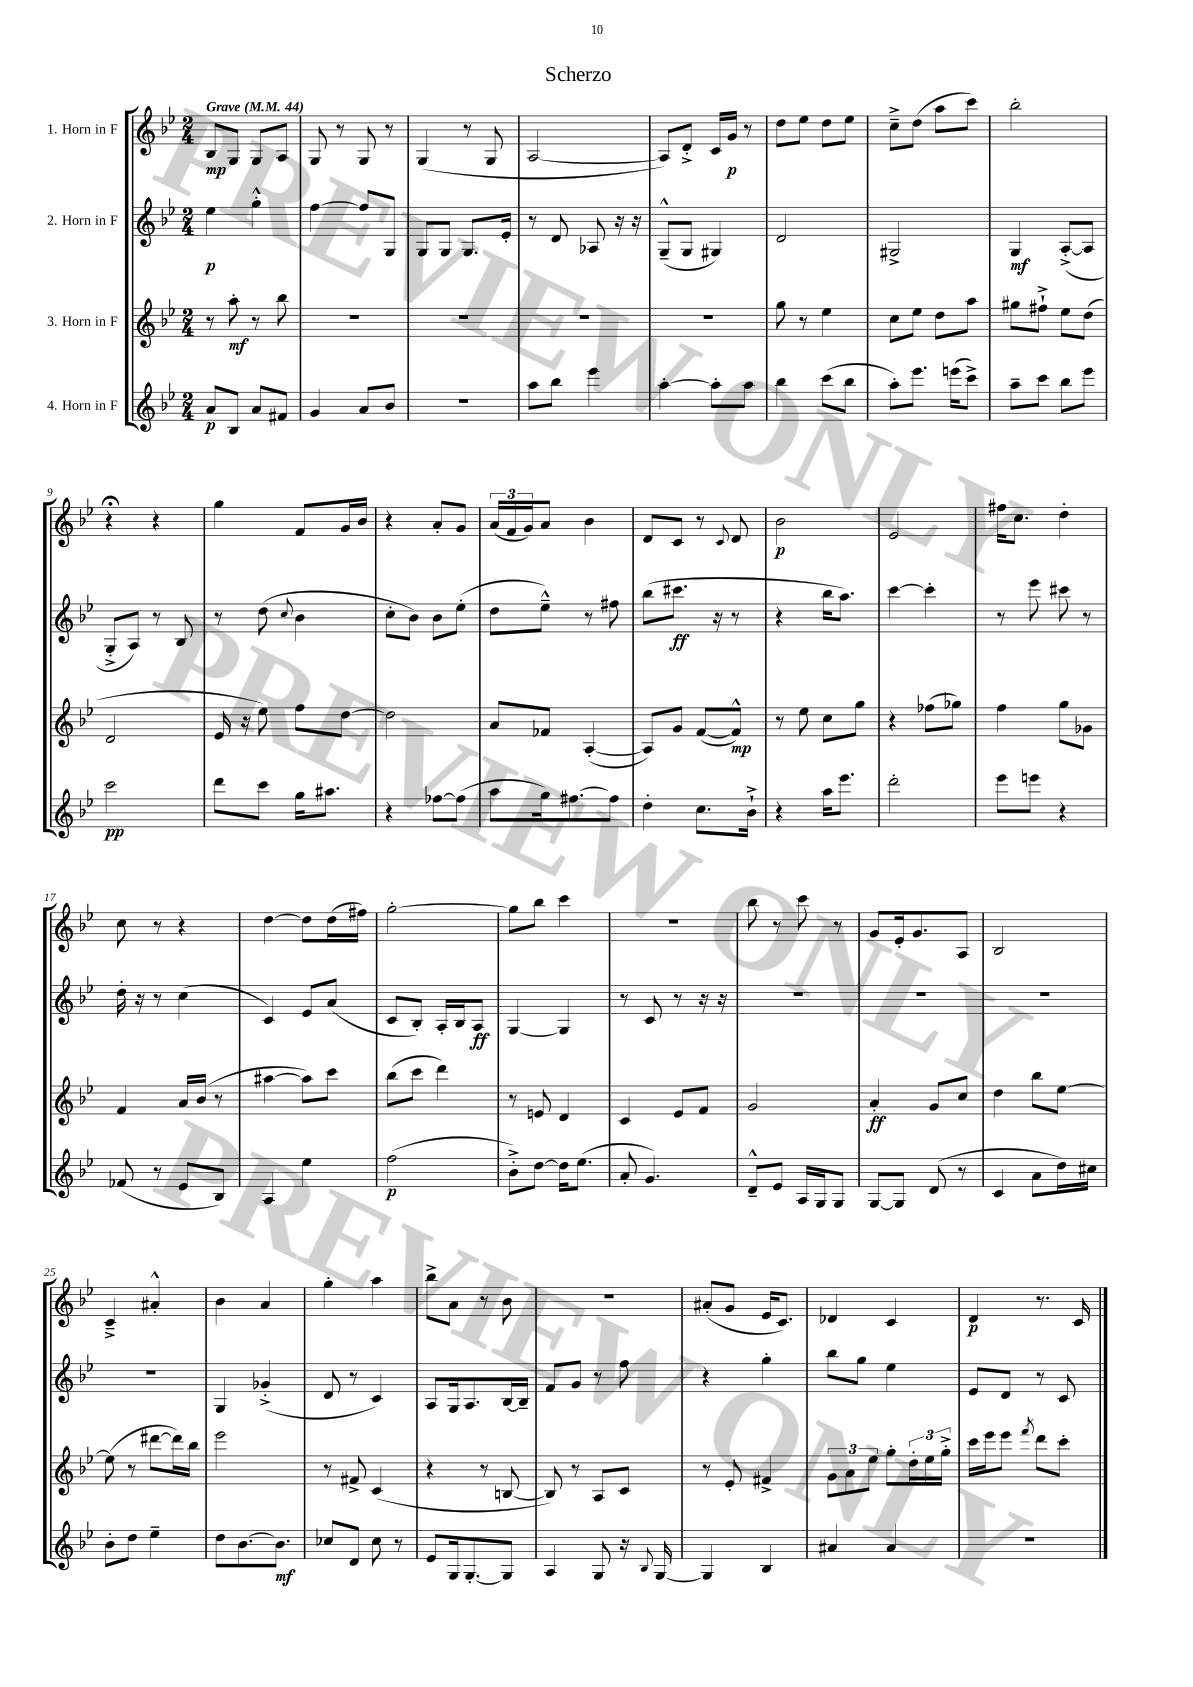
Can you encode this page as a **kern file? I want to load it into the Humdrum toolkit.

**kern	**dynam	**kern	**dynam	**kern	**dynam	**kern	**dynam
*part4	*part4	*part3	*part3	*part2	*part2	*part1	*part1
*staff4	*staff4	*staff3	*staff3	*staff2	*staff2	*staff1	*staff1
*I"4. Horn in F	*	*I"3. Horn in F	*	*I"2. Horn in F	*	*I"1. Horn in F	*
*clefG2	*	*clefG2	*	*clefG2	*	*clefG2	*
*k[b-e-]	*	*k[b-e-]	*	*k[b-e-]	*	*k[b-e-]	*
*M2/4	*	*M2/4	*	*M2/4	*	*M2/4	*
*MM44	*	*MM44	*	*MM44	*	*MM44	*
=1	=1	=1	=1	=1	=1	=1	=1
!	!	!	!	!	!	!LO:TX:a:B:t=Grave	!
8a/L	p	8r	.	4ee-\	p	8B-/L	mp
8B-/J	.	8aa'\	mf	.	.	8G/J	.
8a/L	.	8r	.	4gg'^^\	.	8G/L	.
8f#X/J	.	8bb-\	.	.	.	8A/J	.
=2	=2	=2	=2	=2	=2	=2	=2
4g/	.	2r	.	[4ff\	.	8G/	.
.	.	.	.	.	.	8r	.
8a/L	.	.	.	8ff/L]	.	8G/	.
8b-/J	.	.	.	8G/J	.	8r	.
=3	=3	=3	=3	=3	=3	=3	=3
2r	.	2r	.	8G/L	.	(4G/	.
.	.	.	.	8G/J	.	.	.
.	.	.	.	8.G/L	.	8r	.
.	.	.	.	.	.	8G/	.
.	.	.	.	16e-'/Jk	.	.	.
=4	=4	=4	=4	=4	=4	=4	=4
8aa\L	.	2r	.	8r	.	[2A/	.
8bb-\J	.	.	.	8d/	.	.	.
4eee-\	.	.	.	8A-X/	.	.	.
.	.	.	.	16r	.	.	.
.	.	.	.	16r	.	.	.
=5	=5	=5	=5	=5	=5	=5	=5
[4aa'\	.	2r	.	(8G~^^/L	.	8A/L])	.
.	.	.	.	8G/J	.	8d'^/J	.
8aa'\L]	.	.	.	4G#X/)	.	16c/LL	.
.	.	.	.	.	.	16g/JJ	p
8aa\J	.	.	.	.	.	8r	.
=6	=6	=6	=6	=6	=6	=6	=6
4bb-\	.	8gg\	.	2d/	.	8dd\L	.
.	.	8r	.	.	.	8ee-\J	.
(8ccc\L	.	4ee-\	.	.	.	8dd\L	.
8bb-\J	.	.	.	.	.	8ee-\J	.
=7	=7	=7	=7	=7	=7	=7	=7
8aa'\L)	.	8cc\L	.	2G#X^/	.	8cc~^\L	.
8.eee-\J	.	8ee-\J	.	.	.	(8dd\J	.
.	.	8dd\L	.	.	.	8aa\L	.
(16eeen\KL	.	.	.	.	.	.	.
8ccc^\J)	.	8aa\J	.	.	.	8ccc\J)	.
=8	=8	=8	=8	=8	=8	=8	=8
8aa~\L	.	8gg#X\L	.	4G/	mf	2bb-'\	.
8ccc\J	.	8ff#X`^\J	.	.	.	.	.
8bb-\L	.	8ee-\L	.	([8A'^/L	.	.	.
8eee-\J	.	(8dd\J	.	8A/J]	.	.	.
!!LO:LB:g=z
=9	=9	=9	=9	=9	=9	=9	=9
2ccc\	pp	2d/	.	8G'^/L	.	4r;<	.
.	.	.	.	8A/J)	.	.	.
.	.	.	.	8r	.	4r	.
.	.	.	.	8B-/	.	.	.
=10	=10	=10	=10	=10	=10	=10	=10
8ddd\L	.	16e-/	.	8r	.	4gg\	.
.	.	16r	.	.	.	.	.
8ccc\J	.	8ee-\)	.	(8dd\	.	.	.
.	.	.	.	8qqcc/	.	.	.
16gg\KL	.	8ff\L	.	4b-\	.	8f/L	.
8.aa#X\J	.	.	.	.	.	.	.
.	.	[8dd\J	.	.	.	16g/L	.
.	.	.	.	.	.	16b-/JJ	.
=11	=11	=11	=11	=11	=11	=11	=11
4r	.	2dd\]	.	8cc'\L	.	4r	.
.	.	.	.	8b-\J)	.	.	.
[8ff-X\L	.	.	.	8b-\L	.	8a'/L	.
(8ff-\J]	.	.	.	(8ee-'\J	.	8g/J	.
=12	=12	=12	=12	=12	=12	=12	=12
8aa\L	.	8a/L	.	8dd\L	.	(24a/LL	.
.	.	.	.	.	.	24f/	.
.	.	.	.	.	.	24g/J)	.
16gg\k)	.	8f-X/J	.	8ee-~^^\J)	.	8a/J	.
[8.ff#X\	.	.	.	.	.	.	.
.	.	([4A'/	.	8r	.	4b-\	.
8ff#\J]	.	.	.	8ff#X\	.	.	.
=13	=13	=13	=13	=13	=13	=13	=13
4dd'\	.	8A/L])	.	(8bb-\L	.	8d/L	.
.	.	8g/J	.	8.ccc#X\J	ff	8c/J	.
8.cc\L	.	([8f/L	.	.	.	8r	.
.	.	.	.	16r	.	.	.
.	.	.	.	.	.	8qqc/	.
.	.	8f^^/J])	mp	8r	.	8d/	.
16b-`^\Jk	.	.	.	.	.	.	.
=14	=14	=14	=14	=14	=14	=14	=14
4r	.	8r	.	4r	.	2b-\	p
.	.	8ee-\	.	.	.	.	.
16aa\KL	.	8cc\L	.	16bb-\KL	.	.	.
8.eee-\J	.	.	.	8.aa\J)	.	.	.
.	.	8gg\J	.	.	.	.	.
=15	=15	=15	=15	=15	=15	=15	=15
2ddd'\	.	4r	.	[4ccc\	.	2e-/	.
.	.	(8ff-X\L	.	4ccc'\]	.	.	.
.	.	8gg-X\J)	.	.	.	.	.
=16	=16	=16	=16	=16	=16	=16	=16
8eee-\L	.	4ff\	.	8r	.	16ff#X\KL	.
.	.	.	.	.	.	8.cc\J	.
8eeen\J	.	.	.	8eee-\	.	.	.
4r	.	8gg\L	.	8ccc#X\	.	4dd'\	.
.	.	8g-X\J	.	8r	.	.	.
!!LO:LB:g=z
=17	=17	=17	=17	=17	=17	=17	=17
(8f-X/	.	4f/	.	16dd'\	.	8cc\	.
.	.	.	.	16r	.	.	.
8r	.	.	.	8r	.	8r	.
8e-/L	.	16a/LL	.	(4cc\	.	4r	.
.	.	(16b-/JJ	.	.	.	.	.
8B-/J)	.	8r	.	.	.	.	.
=18	=18	=18	=18	=18	=18	=18	=18
4A/	.	[4aa#X\	.	4c/)	.	[4dd\	.
4ee-\	.	8aa#\L])	.	8e-/L	.	8dd\L]	.
.	.	8ccc\J	.	(8a/J	.	(16dd\L	.
.	.	.	.	.	.	16ff#X\JJ)	.
=19	=19	=19	=19	=19	=19	=19	=19
(2ff\	p	(8bb-\L	.	8c/L	.	[2gg'\	.
.	.	8ccc\J	.	8B-'/J)	.	.	.
.	.	4ddd\)	.	16A'/LL	.	.	.
.	.	.	.	16B-/J	.	.	.
.	.	.	.	8A/J	ff	.	.
=20	=20	=20	=20	=20	=20	=20	=20
8b-'^\L)	.	8r	.	[4G/	.	8gg\L]	.
[8dd\J	.	8en/	.	.	.	8bb-\J	.
16dd\KL]	.	4d/	.	4G/]	.	4ccc\	.
(8.ee-\J	.	.	.	.	.	.	.
=21	=21	=21	=21	=21	=21	=21	=21
8a'/	.	4c/	.	8r	.	2r	.
4.g/)	.	.	.	8c/	.	.	.
.	.	8e-/L	.	8r	.	.	.
.	.	8f/J	.	16r	.	.	.
.	.	.	.	16r	.	.	.
=22	=22	=22	=22	=22	=22	=22	=22
8d~^^/L	.	2g/	.	2r	.	8bb-\	.
8e-/J	.	.	.	.	.	8r	.
16A/LL	.	.	.	.	.	8ccc\	.
16G/J	.	.	.	.	.	.	.
8G/J	.	.	.	.	.	8r	.
=23	=23	=23	=23	=23	=23	=23	=23
[8G/L	.	4a'/	ff	2r	.	8g/L	.
8G/J]	.	.	.	.	.	16e-'/k	.
.	.	.	.	.	.	8.g/	.
(8d/	.	8g/L	.	.	.	.	.
8r	.	8cc/J	.	.	.	8A/J	.
=24	=24	=24	=24	=24	=24	=24	=24
4c/	.	4dd\	.	2r	.	2B-/	.
8a\L	.	8bb-\L	.	.	.	.	.
16dd\L)	.	[8ee-\J	.	.	.	.	.
16cc#X\JJ	.	.	.	.	.	.	.
!!LO:LB:g=z
=25	=25	=25	=25	=25	=25	=25	=25
8b-'\L	.	(8ee-\]	.	2r	.	4c~^/	.
8dd\J	.	8r	.	.	.	.	.
4ee-~\	.	[8ddd#X\L	.	.	.	4a#X'^^/	.
.	.	16ddd#\L])	.	.	.	.	.
.	.	16bb-\JJ	.	.	.	.	.
=26	=26	=26	=26	=26	=26	=26	=26
8dd\L	.	2eee-\	.	4G/	.	4b-\	.
[8.b-\	.	.	.	.	.	.	.
.	.	.	.	(4g-X'^/	.	4a/	.
8.b-\J]	mf	.	.	.	.	.	.
=27	=27	=27	=27	=27	=27	=27	=27
8cc-X/L	.	8r	.	8d/	.	4gg'\	.
8d/J	.	8f#X^/	.	8r	.	.	.
8cc-\	.	(4c/	.	4c/)	.	4aa\	.
8r	.	.	.	.	.	.	.
=28	=28	=28	=28	=28	=28	=28	=28
8e-/L	.	4r	.	8A/L	.	8bb-^\L	.
16G/k	.	.	.	16G/k	.	8a\J	.
[8.G'/	.	.	.	8.A/	.	.	.
.	.	8r	.	.	.	8r	.
8G/J]	.	[8Bn/	.	[16B-/L	.	8b-\	.
.	.	.	.	16B-~/JJ]	.	.	.
=29	=29	=29	=29	=29	=29	=29	=29
4A/	.	8B/])	.	8f/L	.	2r	.
.	.	8r	.	8g/J	.	.	.
8G/	.	8A/L	.	8r	.	.	.
16r	.	8c/J	.	8ff\	.	.	.
8qqB-/	.	.	.	.	.	.	.
[16G/	.	.	.	.	.	.	.
=30	=30	=30	=30	=30	=30	=30	=30
4G/]	.	8r	.	4r	.	(8a#X'/L	.
.	.	8e-'/	.	.	.	8g/J	.
4B-/	.	4f#X^/	.	4gg'\	.	16e-/KL	.
.	.	.	.	.	.	8.c/J)	.
=31	=31	=31	=31	=31	=31	=31	=31
4a#X/	.	12g\L	.	8bb-\L	.	4d-X/	.
.	.	12a\	.	.	.	.	.
.	.	.	.	8gg\J	.	.	.
.	.	12ee-\J	.	.	.	.	.
4a#/	.	8gg'\L	.	4ee-\	.	4c/	.
.	.	24dd'\L	.	.	.	.	.
.	.	24ee-\	.	.	.	.	.
.	.	24gg'^\JJ	.	.	.	.	.
=32	=32	=32	=32	=32	=32	=32	=32
2r	.	16ccc\LL	.	8e-/L	.	4d/	p
.	.	16eee-\J	.	.	.	.	.
.	.	8eee-\J	.	8d/J	.	.	.
.	.	8qfff/	.	.	.	.	.
.	.	8ddd\L	.	8r	.	8.r	.
.	.	8ccc'\J	.	8c/	.	.	.
.	.	.	.	.	.	16c/	.
==	==	==	==	==	==	==	==
*-	*-	*-	*-	*-	*-	*-	*-
